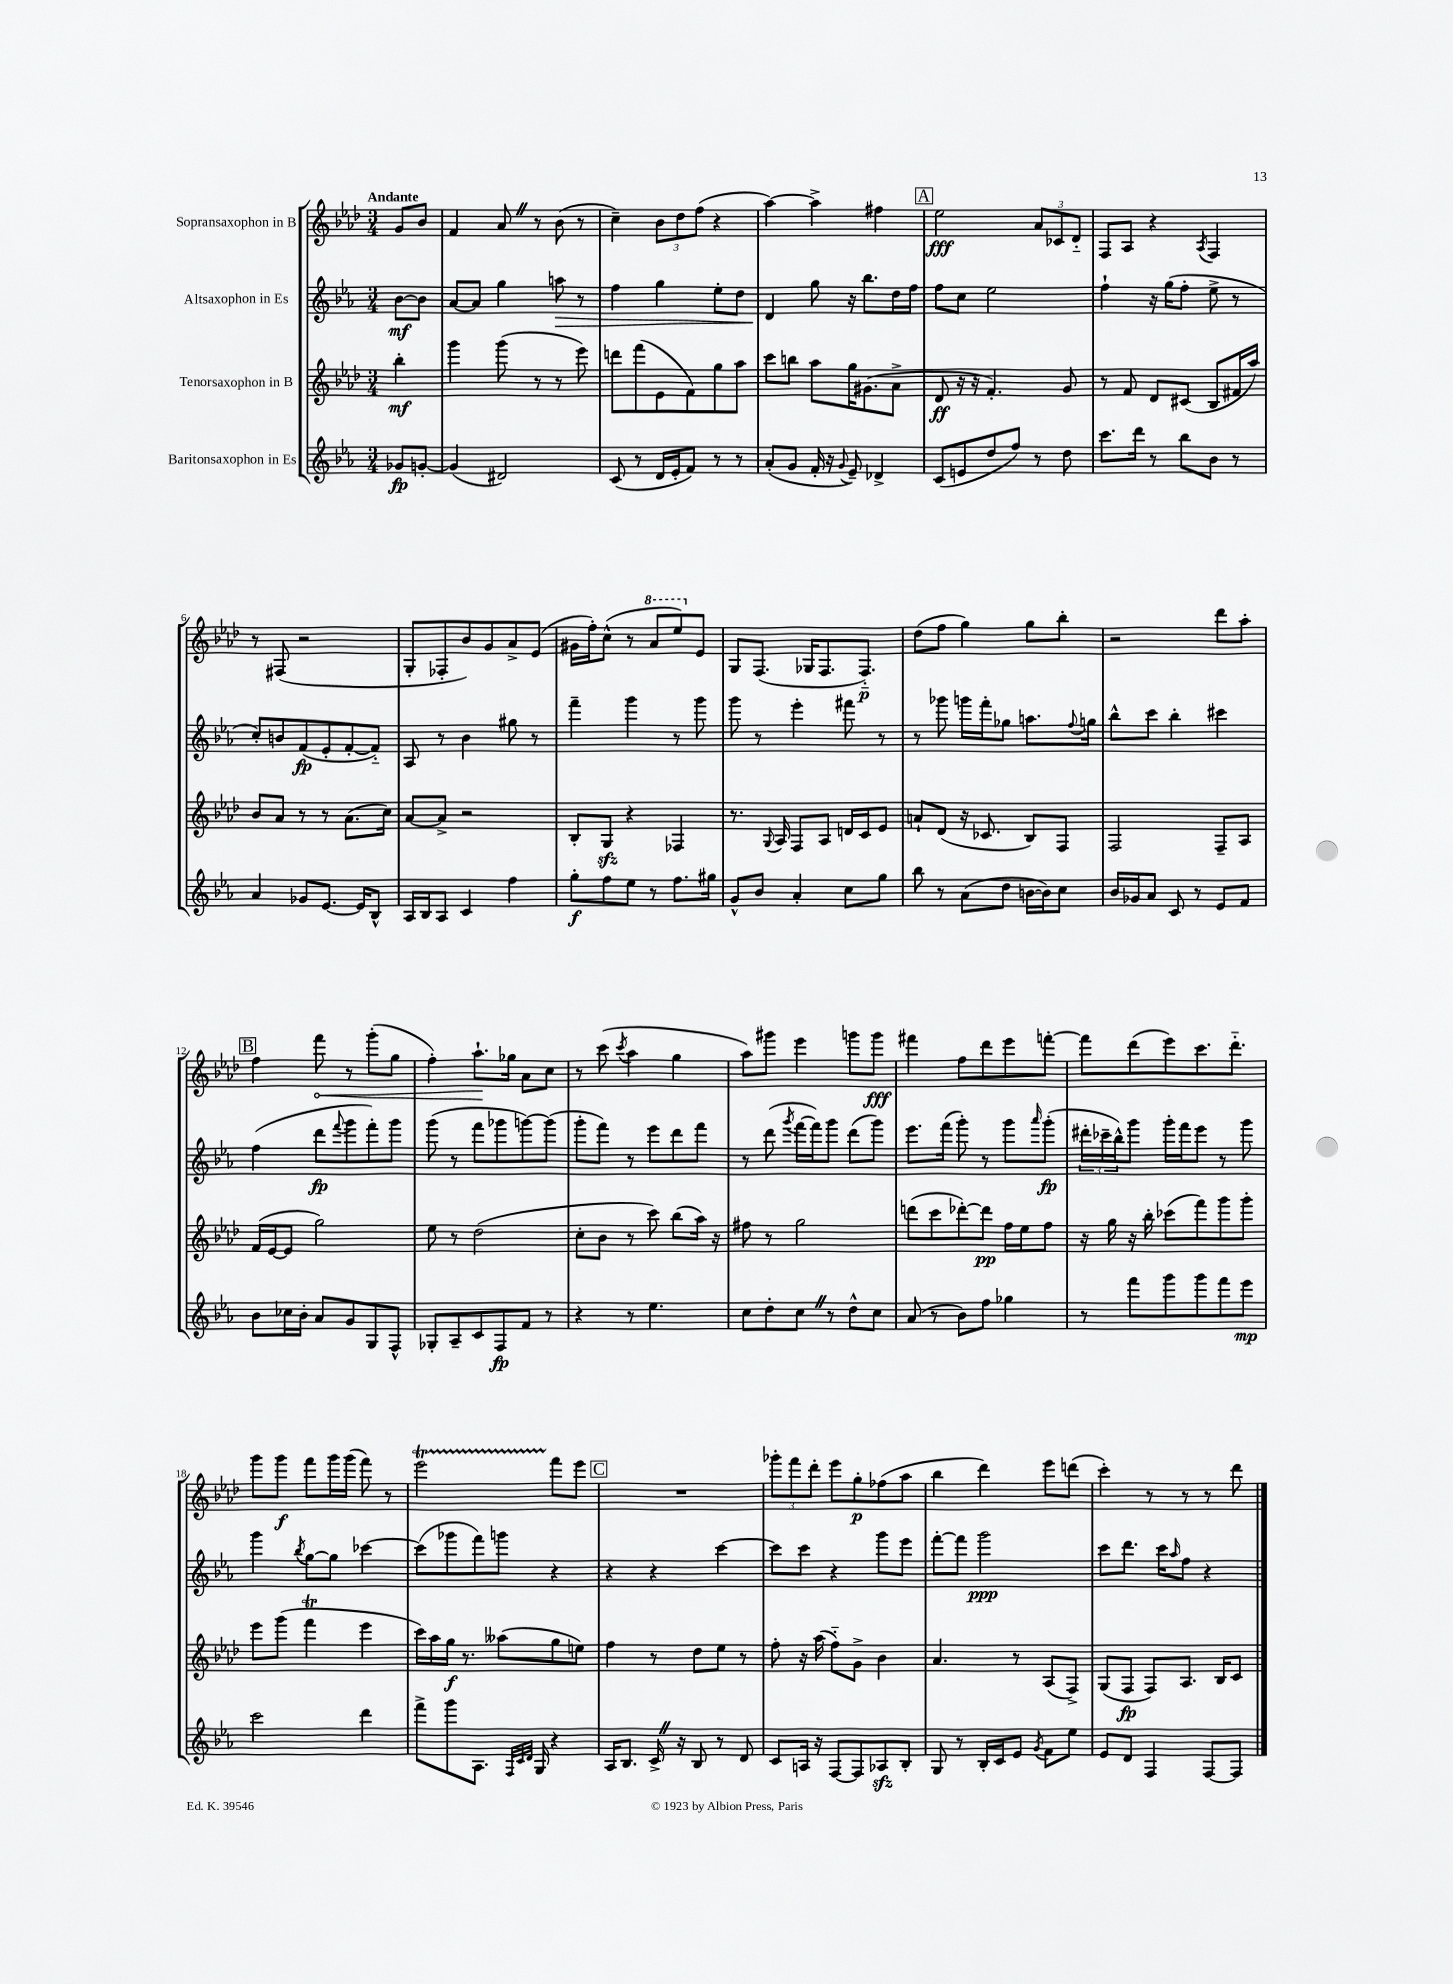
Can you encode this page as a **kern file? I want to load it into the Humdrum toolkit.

**kern	**dynam	**kern	**dynam	**kern	**dynam	**kern	**dynam
*part4	*part4	*part3	*part3	*part2	*part2	*part1	*part1
*staff4	*staff4	*staff3	*staff3	*staff2	*staff2	*staff1	*staff1
*I"Baritonsaxophon in Es	*	*I"Tenorsaxophon in B	*	*I"Altsaxophon in Es	*	*I"Sopransaxophon in B	*
*clefG2	*	*clefG2	*	*clefG2	*	*clefG2	*
*k[b-e-a-]	*	*k[b-e-a-d-]	*	*k[b-e-a-]	*	*k[b-e-a-d-]	*
*M3/4	*	*M3/4	*	*M3/4	*	*M3/4	*
=	=	=	=	=	=	=	=
!	!	!	!	!	!	!LO:TX:a:B:t=Andante	!
8g-X/L	fp	4bb-'\	mf	[8b-\L	mf	8g/L	.
[8gn'/J	.	.	.	8b-\J]	.	8b-/J	.
=1	=1	=1	=1	=1	=1	=1	=1
(4g/]	.	4ggg\	.	[8a-/L	.	4f/	.
.	.	.	.	8a-/J]	.	.	.
2d#X/)	.	(8ggg\	.	4gg\	.	8a-Z/	.
.	.	8r	.	.	.	8r	.
!	!	!	!	!	!LO:HP:b	!	!
.	.	8r	.	8aan\	>	(8b-\	.
.	.	8eee-\)	.	8r	.	8r	.
=2	=2	=2	=2	=2	=2	=2	=2
(8c/	.	8dddn\L	.	4ff\	.	4cc~\)	.
8r	.	(8fff\	.	.	.	.	.
16d/LL	.	8e-\	.	4gg\	.	12b-\L	.
16e-'/J	.	.	.	.	.	.	.
.	.	.	.	.	.	12dd-\	.
8f/J)	.	8f\)	.	.	.	.	.
.	.	.	.	.	.	(12ff\J	.
8r	.	8gg\	.	8ee-'\L	.	4r	.
8r	.	8aa-\J	.	8dd\J	.	.	.
=3	=3	=3	=3	=3	=3	=3	=3
(8a-'/L	.	8ccc\L	.	4d/	.	[4aa-\)	.
8g/J	.	8bbn\J	.	.	.	.	.
16f'/	.	8aa-\L	.	8gg\	]	4aa-^\]	.
16r	.	.	.	.	.	.	.
8qqg/	.	.	.	.	.	.	.
8e-~/)	.	16gg\K	.	16r	.	.	.
.	.	(8.g#X\	.	8.bb-\L	.	.	.
4d-X^/	.	.	.	.	.	4ff#X\	.
.	.	8a-^\J	.	16dd\L	.	.	.
.	.	.	.	16ff\JJ	.	.	.
!!LO:REH:place=s1:t=A
=4	=4	=4	=4	=4	=4	=4	=4
(8c/L	.	8d-/	ff	8ff\L	.	2ee-\	fff
8en/	.	16r	.	8cc\J	.	.	.
.	.	16r	.	.	.	.	.
8dd/	.	4.f'/)	.	2ee-\	.	.	.
8ff/J)	.	.	.	.	.	.	.
8r	.	.	.	.	.	12a-/L	.
.	.	.	.	.	.	12c-X/	.
8dd\	.	8g/	.	.	.	.	.
.	.	.	.	.	.	12d-/J	.
=5	=5	=5	=5	=5	=5	=5	=5
8.ccc\L	.	8r	.	4ff`\	.	8F/L	.
.	.	8f/	.	.	.	8A-/J	.
16ddd\Jk	.	.	.	.	.	.	.
8r	.	8d-/L	.	16r	.	4r	.
.	.	.	.	(16gg\KL	.	.	.
8bb-\L	.	(8c#X/J	.	8ff'\J	.	.	.
.	.	.	.	.	.	8qA-/	.
8b-\J	.	8B-/L	.	8ee-^\	.	4F/	.
8r	.	16f#X/L	.	8r	.	.	.
.	.	16aa-/JJ)	.	.	.	.	.
!!LO:LB:g=z
=6	=6	=6	=6	=6	=6	=6	=6
4a-/	.	8b-/L	.	8cc'/L)	.	8r	.
.	.	8a-/J	.	8bn/	.	(8F#X/	.
8g-X/L	.	8r	.	(8f/	fp	2r	.
[8.e-/J	.	8r	.	8e-'/	.	.	.
.	.	(8.a-\L	.	[8f'/	.	.	.
16e-/KL]	.	.	.	.	.	.	.
8B-^^/J	.	.	.	8f/J])	.	.	.
.	.	16cc\Jk)	.	.	.	.	.
=7	=7	=7	=7	=7	=7	=7	=7
16A-/LL	.	[8a-/L	.	8A-/	.	8G'/L	.
16B-/J	.	.	.	.	.	.	.
8A-/J	.	8a-^/J]	.	8r	.	8F-X'/	.
4c/	.	2r	.	4b-\	.	8b-/)	.
.	.	.	.	.	.	8g/	.
4ff\	.	.	.	8gg#X\	.	8a-^/	.
.	.	.	.	8r	.	(8e-/J	.
=8	=8	=8	=8	=8	=8	=8	=8
8gg'\L	f	8B-'/L	.	4fff~\	.	16g#X\LL	.
.	.	.	.	.	.	16ff'\J)	.
8ff\	.	8Gzz/J	.	.	.	(8cc^^\J	.
8ee-\J	.	4r	.	4ggg\	.	8r	.
*	*	*	*	*	*	*8va	*
8r	.	.	.	.	.	8aa-/L	.
8.ff\L	.	4F-X/	.	8r	.	8eee-/)	.
*	*	*	*	*	*	*X8va	*
.	.	.	.	8ggg\	.	8e-/J	.
16gg#X\Jk	.	.	.	.	.	.	.
=9	=9	=9	=9	=9	=9	=9	=9
8g^^/L	.	8.r	.	8ggg\	.	8G/L	.
8b-/J	.	.	.	8r	.	(8.F/J	.
.	.	8qqG/	.	.	.	.	.
.	.	16A-/	.	.	.	.	.
4a-'/	.	8F/L	.	4eee-'\	.	.	.
.	.	.	.	.	.	16G-X/KL	.
.	.	8A-/J	.	.	.	8.F/	.
8cc\L	.	16dn/LL	.	8fff#X\	.	.	.
.	.	16c/J	.	.	.	8.F/J)	p
8gg\J	.	8e-/J	.	8r	.	.	.
=10	=10	=10	=10	=10	=10	=10	=10
8bb-\	.	8an`/L	.	8r	.	(8dd-\L	.
8r	.	(8d-/J	.	8ggg-X\	.	8ff\J	.
(8a-\L	.	16r	.	16gggn\LL	.	4gg\)	.
.	.	8.c-X/	.	16fff'\J	.	.	.
8dd\J	.	.	.	8gg-X\J	.	.	.
[16bn\LL	.	8B-/L)	.	8.aan\L	.	8gg\L	.
16b\J])	.	.	.	.	.	.	.
8cc\J	.	8F/J	.	.	.	8bb-'\J	.
.	.	.	.	8qqff/	.	.	.
.	.	.	.	16ggn\Jk	.	.	.
=11	=11	=11	=11	=11	=11	=11	=11
16b-/LL	.	2F/	.	8bb-^^\L	.	2r	.
16g-X/J	.	.	.	.	.	.	.
8a-/J	.	.	.	8ccc\J	.	.	.
8c/	.	.	.	4bb-'\	.	.	.
8r	.	.	.	.	.	.	.
8e-/L	.	8F~/L	.	4ccc#X\	.	8ddd-\L	.
8f/J	.	8A-/J	.	.	.	8aa-'\J	.
!!LO:LB:g=z
!!LO:REH:place=s1:t=B
=12	=12	=12	=12	=12	=12	=12	=12
8b-\L	.	(16f/LL	.	(4ff\	.	4ff\	.
.	.	[16e-/J	.	.	.	.	.
16cc-X\L	.	8e-/J]	.	.	.	.	.
16b-'\JJ	.	.	.	.	.	.	.
!	!	!	!	!	!	!	!LO:HP:b
8a-/L	.	2gg\)	.	8ddd\L	fp	8fff\	<
.	.	.	.	8qqfff/	.	.	.
8g/	.	.	.	8ggg\	.	8r	.
8G/	.	.	.	8fff'\)	.	(8ggg'\L	.
8F^^/J	.	.	.	8ggg\J	.	8gg\J	.
=13	=13	=13	=13	=13	=13	=13	=13
8G-X'/L	.	8ee-\	.	(8ggg\	.	4ff'\)	.
8A-~/	.	8r	.	8r	.	.	.
8c/	.	(2dd-\	.	8fff\L	.	8.aa-`\L	.
8F/	fp	.	.	8ggg-X\	.	.	.
.	.	.	.	.	.	16gg-X\Jk	[
8f/J	.	.	.	[8gggn\)	.	8a-\L	.
8r	.	.	.	(8ggg\J]	.	8cc\J	.
=14	=14	=14	=14	=14	=14	=14	=14
4r	.	8cc'\L	.	8ggg'\L	.	8r	.
.	.	8b-\J	.	8fff\J)	.	(8ccc\	.
.	.	.	.	.	.	8qccc/	.
8r	.	8r	.	8r	.	4aa-\	.
4.ee-\	.	8ccc\)	.	8eee-\L	.	.	.
.	.	(8bb-\L	.	8ddd\	.	4gg\	.
.	.	16aa-\Jk)	.	8fff\J	.	.	.
.	.	16r	.	.	.	.	.
=15	=15	=15	=15	=15	=15	=15	=15
8cc\L	.	8ff#X\	.	8r	.	8aa-\L)	.
8dd'\	.	8r	.	(8ddd\	.	8ggg#X\J	.
.	.	.	.	8qggg/	.	.	.
8ccZ\J	.	2gg\	.	[16fff\LL	.	4eee-\	.
.	.	.	.	16fff\J])	.	.	.
8r	.	.	.	8ggg\J	.	.	.
8dd^^\L	.	.	.	(8ddd\L	.	8gggn\L	.
8cc\J	.	.	.	8ggg\J)	.	8ggg\J	fff
=16	=16	=16	=16	=16	=16	=16	=16
(8a-/	.	(8dddn\L	.	8.eee-\L	.	4fff#X\	.
8r	.	8ccc\	.	.	.	.	.
.	.	.	.	(16fff\Jk	.	.	.
8b-\L)	.	[8ddd-X'\)	.	8ggg'\)	.	8ff\L	.
8ff\J	.	8ddd-\J]	pp	8r	.	8ddd-\	.
4gg-X\	.	16ff\LL	.	8ggg\L	.	8eee-\	.
.	.	16ee-\J	.	.	.	.	.
.	.	.	.	16qqaaa-/	.	.	.
.	.	8ff\J	.	(8ggg'\J	fp	[8fffn'\J	.
=17	=17	=17	=17	=17	=17	=17	=17
8r	.	16r	.	24ddd#X'\LL	.	8fff\L]	.
.	.	.	.	24ccc-X~\	.	.	.
.	.	16gg\	.	.	.	.	.
.	.	.	.	24bb-^^\J)	.	.	.
8fff\L	.	16r	.	8ggg\J	.	(8ddd-\	.
.	.	16bb-'\	.	.	.	.	.
8ggg\	.	(8ccc-X\L	.	16ggg'\LL	.	8eee-\)	.
.	.	.	.	16fff\J	.	.	.
8ggg\	.	8fff\)	.	8eee-\J	.	8.ccc\	.
8fff\	.	8ggg\	.	8r	.	.	.
.	.	.	.	.	.	8.ddd-\J	.
8eee-\J	mp	8ggg'\J	.	8ggg\	.	.	.
!!LO:LB:g=z
=18	=18	=18	=18	=18	=18	=18	=18
2ccc\	.	8eee-\L	.	4ggg\	.	8ggg\L	.
.	.	(8ggg\J	.	.	.	8ggg\J	f
.	.	.	.	8qbb-/	.	.	.
.	.	4fffT\	.	[8gg\L	.	8fff\L	.
.	.	.	.	8gg\J]	.	16ggg\L	.
.	.	.	.	.	.	(16ggg\JJ	.
4ddd\	.	4eee-\	.	[4ccc-X\	.	8fff\)	.
.	.	.	.	.	.	8r	.
=19	=19	=19	=19	=19	=19	=19	=19
8fff^\L	.	16ccc\LL)	.	(8ccc-\L]	.	2eee-T\	.
.	.	16aa-\	.	.	.	.	.
8ggg\	.	16gg\JJ	f	8ggg-X\	.	.	.
.	.	8.r	.	.	.	.	.
8.A-\J	.	.	.	8fff\)	.	.	.
.	.	(8aa--X\L	.	8gggn\J	.	.	.
32qqF/LLL	.	.	.	.	.	.	.
32qqc/	.	.	.	.	.	.	.
32qqd/JJJ	.	.	.	.	.	.	.
16G/	.	.	.	.	.	.	.
4r	.	8gg\	.	4r	.	8fff\L	.
.	.	8een\J)	.	.	.	8eee-\J	.
!!LO:REH:place=s1:t=C
=20	=20	=20	=20	=20	=20	=20	=20
16A-/KL	.	4ff\	.	4r	.	2.r	.
8.B-/J	.	.	.	.	.	.	.
16c^Z/	.	8r	.	4r	.	.	.
16r	.	.	.	.	.	.	.
8B-/	.	8dd-\L	.	.	.	.	.
8r	.	8ee-\J	.	[4ccc\	.	.	.
8d/	.	8r	.	.	.	.	.
=21	=21	=21	=21	=21	=21	=21	=21
8c/L	.	8ff'\	.	8ccc\L]	.	12ggg-X'\L	.
.	.	.	.	.	.	12fff\	.
16An/Jk	.	16r	.	8ccc\J	.	.	.
.	.	.	.	.	.	12ddd-'\J	.
16r	.	(16aa-\	.	.	.	.	.
[8F/L	.	8ff\L)	.	4r	.	8eee-\L	.
8F/]	.	8g^\J	.	.	.	8gg'\	p
8A-Xzz/	.	4b-\	.	8ggg\L	.	(8ff-X\	.
8B-'/J	.	.	.	8eee-\J	.	8aa-\J	.
=22	=22	=22	=22	=22	=22	=22	=22
8G/	.	4.a-/	.	[8fff'\L	.	4bb-\	.
8r	.	.	.	8fff\J]	.	.	.
16B-'/LL	.	.	.	2ggg\	ppp	4ddd-\)	.
16c/J	.	.	.	.	.	.	.
8e-/J	.	8r	.	.	.	.	.
8qg/	.	.	.	.	.	.	.
8f\L	.	(8A-/L	.	.	.	8eee-\L	.
8ee-\J	.	8F^/J)	.	.	.	(8dddn\J	.
=23	=23	=23	=23	=23	=23	=23	=23
8e-/L	.	(8G/L	.	8ccc\L	.	4ccc'\)	.
8d/J	.	8F/J	fp	8.ddd\J	.	.	.
4F/	.	8F/L)	.	.	.	8r	.
.	.	.	.	16ccc\KL	.	.	.
.	.	.	.	16qqaa-/	.	.	.
.	.	8.A-/J	.	8ff\J	.	8r	.
[8F/L	.	.	.	4r	.	8r	.
.	.	16B-/KL	.	.	.	.	.
8F/J]	.	8c/J	.	.	.	8ddd-\	.
==	==	==	==	==	==	==	==
*-	*-	*-	*-	*-	*-	*-	*-
